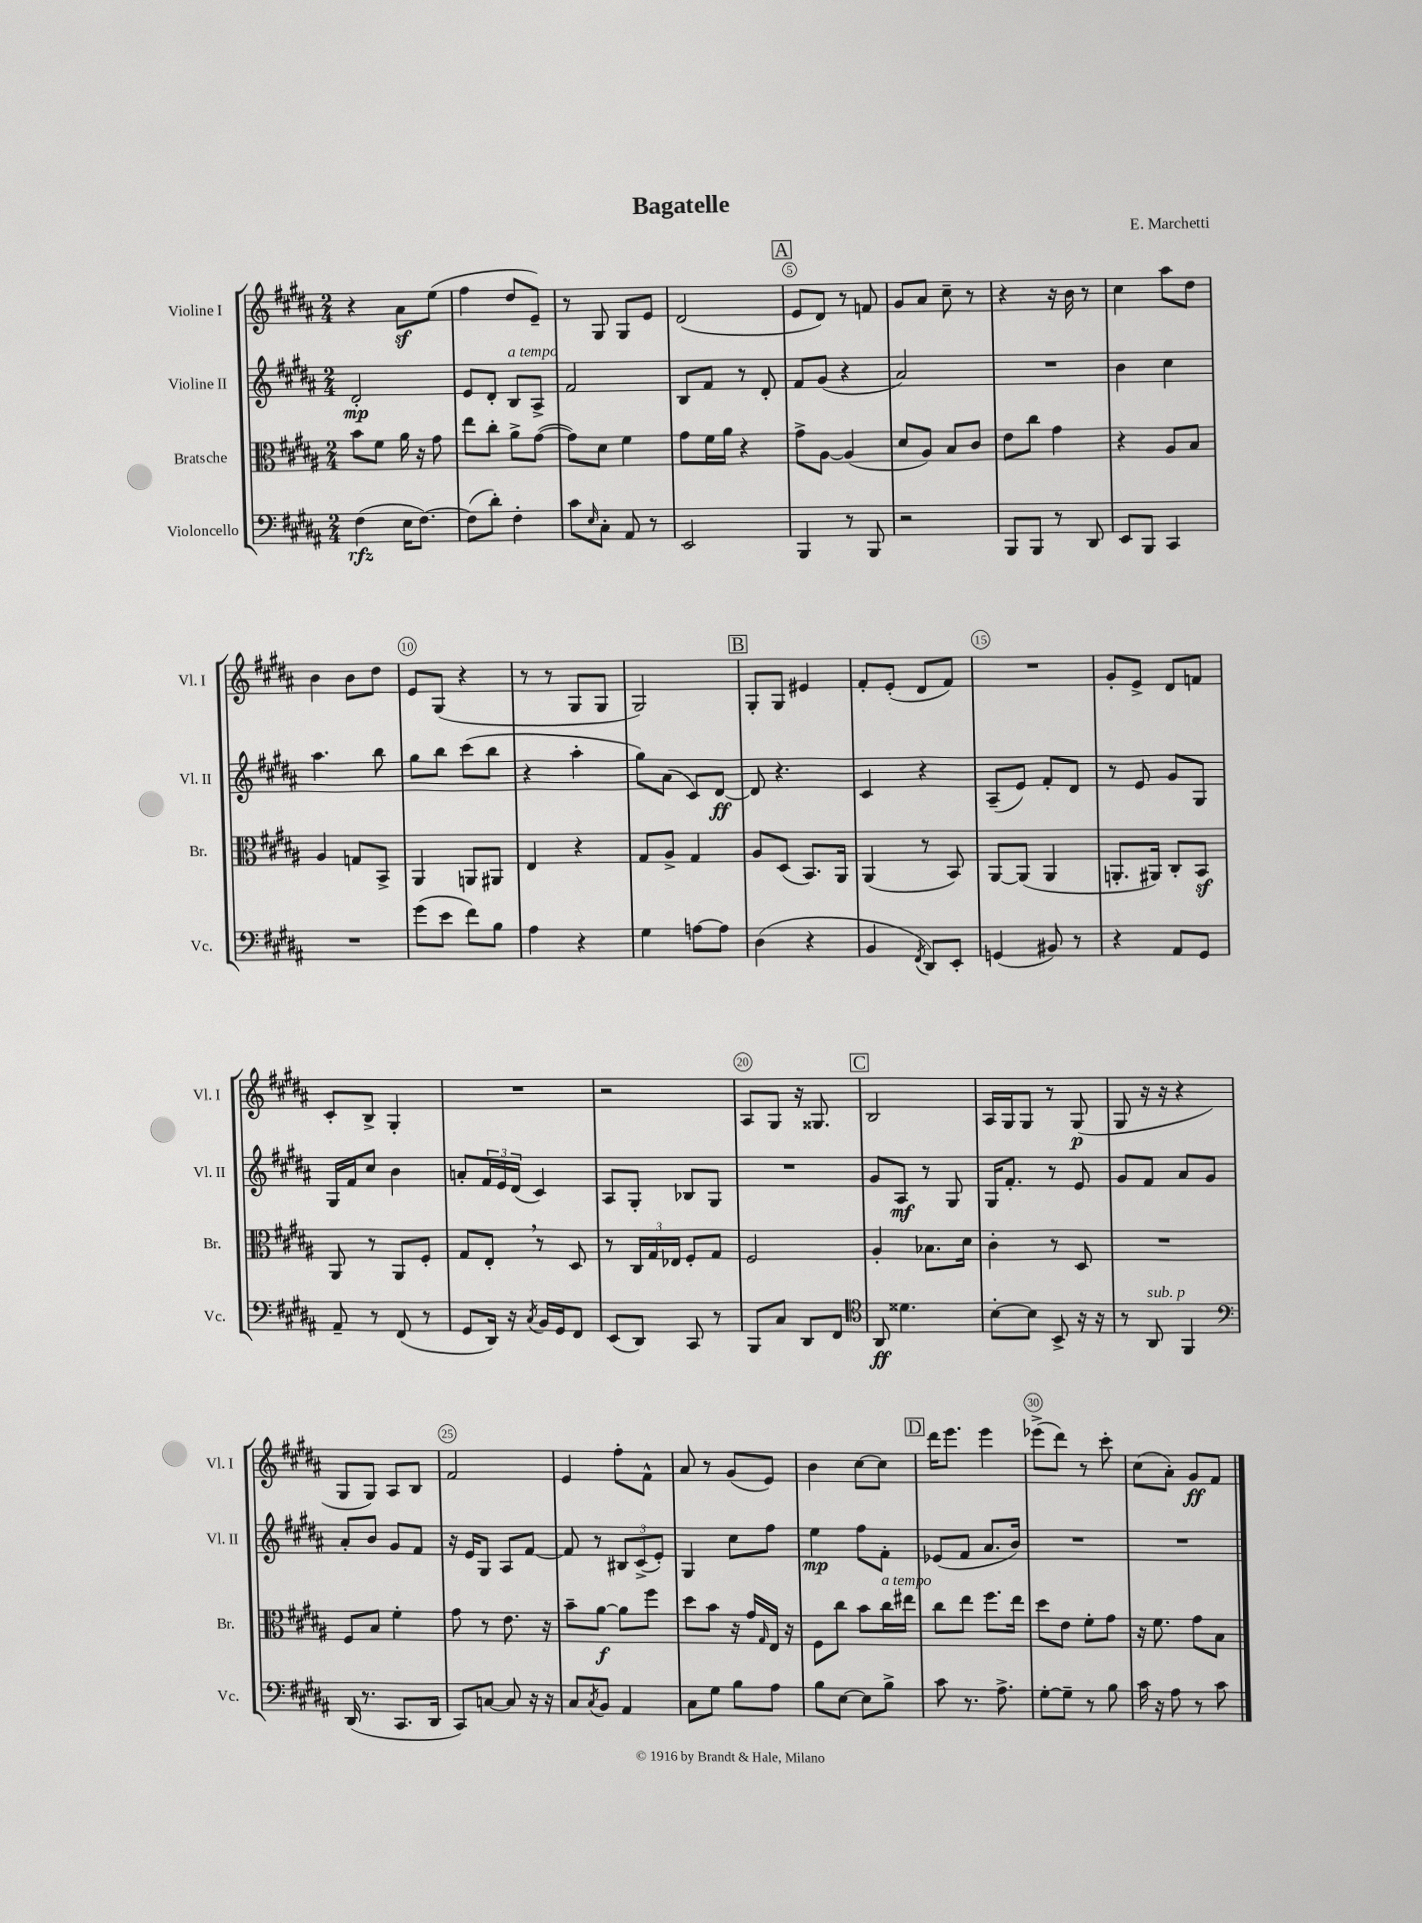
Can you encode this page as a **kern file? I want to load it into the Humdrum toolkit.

**kern	**kern	**kern	**kern
*staff4	*staff3	*staff2	*staff1
*clefF4	*clefC3	*clefG2	*clefG2
*k[f#c#g#d#a#]	*k[f#c#g#d#a#]	*k[f#c#g#d#a#]	*k[f#c#g#d#a#]
*M2/4	*M2/4	*M2/4	*M2/4
(4F#	8b	2d#'	4r
.	8f#	.	.
16E	16a#	.	8a#
[8.F#)	16r	.	.
.	8g#	.	(8ee
=	=	=	=
(8F#]	8ee	8e	4ff#
8d#')	8cc#'	8d#'	.
4F#'	8a#^	8B	8dd#
.	([8g#	8A#^	8e~)
=	=	=	=
8c#	8g#])	2f#	8r
16qqE	.	.	.
8C#'	8d#	.	8G#
8AA#	4f#	.	8G#
8r	.	.	8e
=	=	=	=
2EE	8g#	8B	(2d#
.	16f#	8f#	.
.	16a#	.	.
.	4r	8r	.
.	.	8d#'	.
=	=	=	=
4BBB	8g#^	8f#	8e
.	[8A#	(8g#	8d#)
8r	(4A#]	4r	8r
8BBB	.	.	8f
=	=	=	=
2r	8d#	2a#)	8g#
.	8A#)	.	8a#
.	8B	.	8cc#~
.	8c#	.	8r
=	=	=	=
8BBB	8e	2r	4r
8BBB	8cc#	.	.
8r	4g#	.	16r
.	.	.	16b
8DD#	.	.	8r
=	=	=	=
8EE	4r	4b	4cc#
8BBB	.	.	.
4CC#	8A#	4cc#	8aa#
.	8B	.	8dd#
=	=	=	=
2r	4A#	4.aa#	4b
.	8G	.	8b
.	8BB^	8bb	8dd#
=	=	=	=
(8g#	4AA#	8gg#	8e
8e	.	8bb	(8G#
8f#)	8AA	(8ccc#	4r
8B	8AA#	8bb	.
=	=	=	=
4A#	4E	4r	8r
.	.	.	8r
4r	4r	4aa#'	8G#
.	.	.	8G#
=	=	=	=
4G#	8G#	8gg#)	2G#)
.	8A#^	(8a#	.
[8A	4G#	8c#)	.
8A]	.	[8d#	.
=	=	=	=
(4D#	8A#	8d#]	8G#'
.	(8D#	4.r	8G#
4r	8.BB)	.	4e#
.	16AA#	.	.
=	=	=	=
4BB	(4AA#	4c#	8f#'
.	.	.	(8e'
8qFF#	.	.	.
8DD#)	8r	4r	8d#
8EE'	8BB)	.	8f#)
=	=	=	=
(4GG	[8AA#	(8A#~	2r
.	(8AA#]	8e)	.
8BB#)	4AA#	8f#'	.
8r	.	8d#	.
=	=	=	=
4r	8.AA'	8r	8g#'
.	.	8e	8e^
.	16AA#)	.	.
8AA#	8C#'	8g#	8d#
8GG#	8BB	8G#	8f
=	=	=	=
8AA#~	8AA#	16G#	8c#'
.	.	16f#	.
8r	8r	8cc#	8B^
(8FF#	8AA#	4b	4G#'
8r	8F#'	.	.
=	=	=	=
8GG#	8G#	8a'	2r
16DD#)	8E'	24f#	.
.	.	24e	.
16r	.	.	.
.	.	(24d#	.
8qC#	.	.	.
16BB	8r	4c#)	.
16GG#	.	.	.
8FF#	8D#	.	.
=	=	=	=
(8EE	8r	8A#	2r
8DD#)	24C#	8G#'	.
.	24G#	.	.
.	24E-	.	.
8CC#	8F#'	8B-	.
8r	8G#	8G#	.
=	=	=	=
8BBB	2F#	2r	8A#
8C#	.	.	8G#
8DD#	.	.	16r
.	.	.	8.G##
8FF#	.	.	.
=	=	=	=
*clefC4	*	*	*
8AA#	4A#'	8g#	2B
4.d##	.	8A#	.
.	8.B-	8r	.
.	.	8G#	.
.	16d#	.	.
=	=	=	=
[8B'	4c#'	16G#	16A#
.	.	8.f#'	16G#
8B]	.	.	8G#
8BB^	8r	8r	8r
16r	8D#	8e	(8G#
16r	.	.	.
=	=	=	=
8r	2r	8g#	8G#
8AA#	.	8f#	16r
.	.	.	16r
4FF#	.	8a#	4r
.	.	8g#	.
=	=	=	=
*clefF4	*	*	*
(16DD#	8F#	8a#'	8G#
8.r	.	.	.
.	8B	8b	8G#)
8.CC#	4f#'	8g#	8A#
.	.	8f#	8B
16DD#	.	.	.
=	=	=	=
8CC#)	8g#	16r	2f#
.	.	16e	.
[8C	8r	8G#	.
8C]	8.e	8A#	.
16r	.	[8f#	.
16r	16r	.	.
=	=	=	=
8C#	8b~	8f#]	4e
8qC#	.	.	.
8BB	[8a#	8r	.
4AA#	8a#]	12B#	8ff#'
.	.	(12c#^	.
.	8ff#	.	8f#^^
.	.	12e')	.
=	=	=	=
8C#	8dd#	4G#	8a#
8G#	8b	.	8r
8B	16r	8cc#	(8g#
.	16g#	.	.
.	16qqG#	.	.
8A#	16E	8ff#	8e)
.	16r	.	.
=	=	=	=
8B	8F#	4ee	4b
[8E	8cc#	.	.
8E]	8b	8ff#	[8cc#
8B^	16cc#	8f#'	8cc#]
.	16ee#	.	.
=	=	=	=
8c#	8cc#	(8e-	16ddd#
.	.	.	8.eee
8.r	8ee	8f#	.
.	8.ff#	8.a#	4eee
8.A#^	.	.	.
.	16ee	16b)	.
=	=	=	=
[8G#'	8dd#	2r	(8eee-^
8G#~]	8e	.	8ddd#)
8r	8f#'	.	8r
8B	8g#	.	8ccc#'
=	=	=	=
16c#	16r	2r	(8cc#
16r	8.f#	.	.
8A#	.	.	8a#')
8r	8g#	.	8g#
8c#	8B	.	8f#
==	==	==	==
*-	*-	*-	*-
